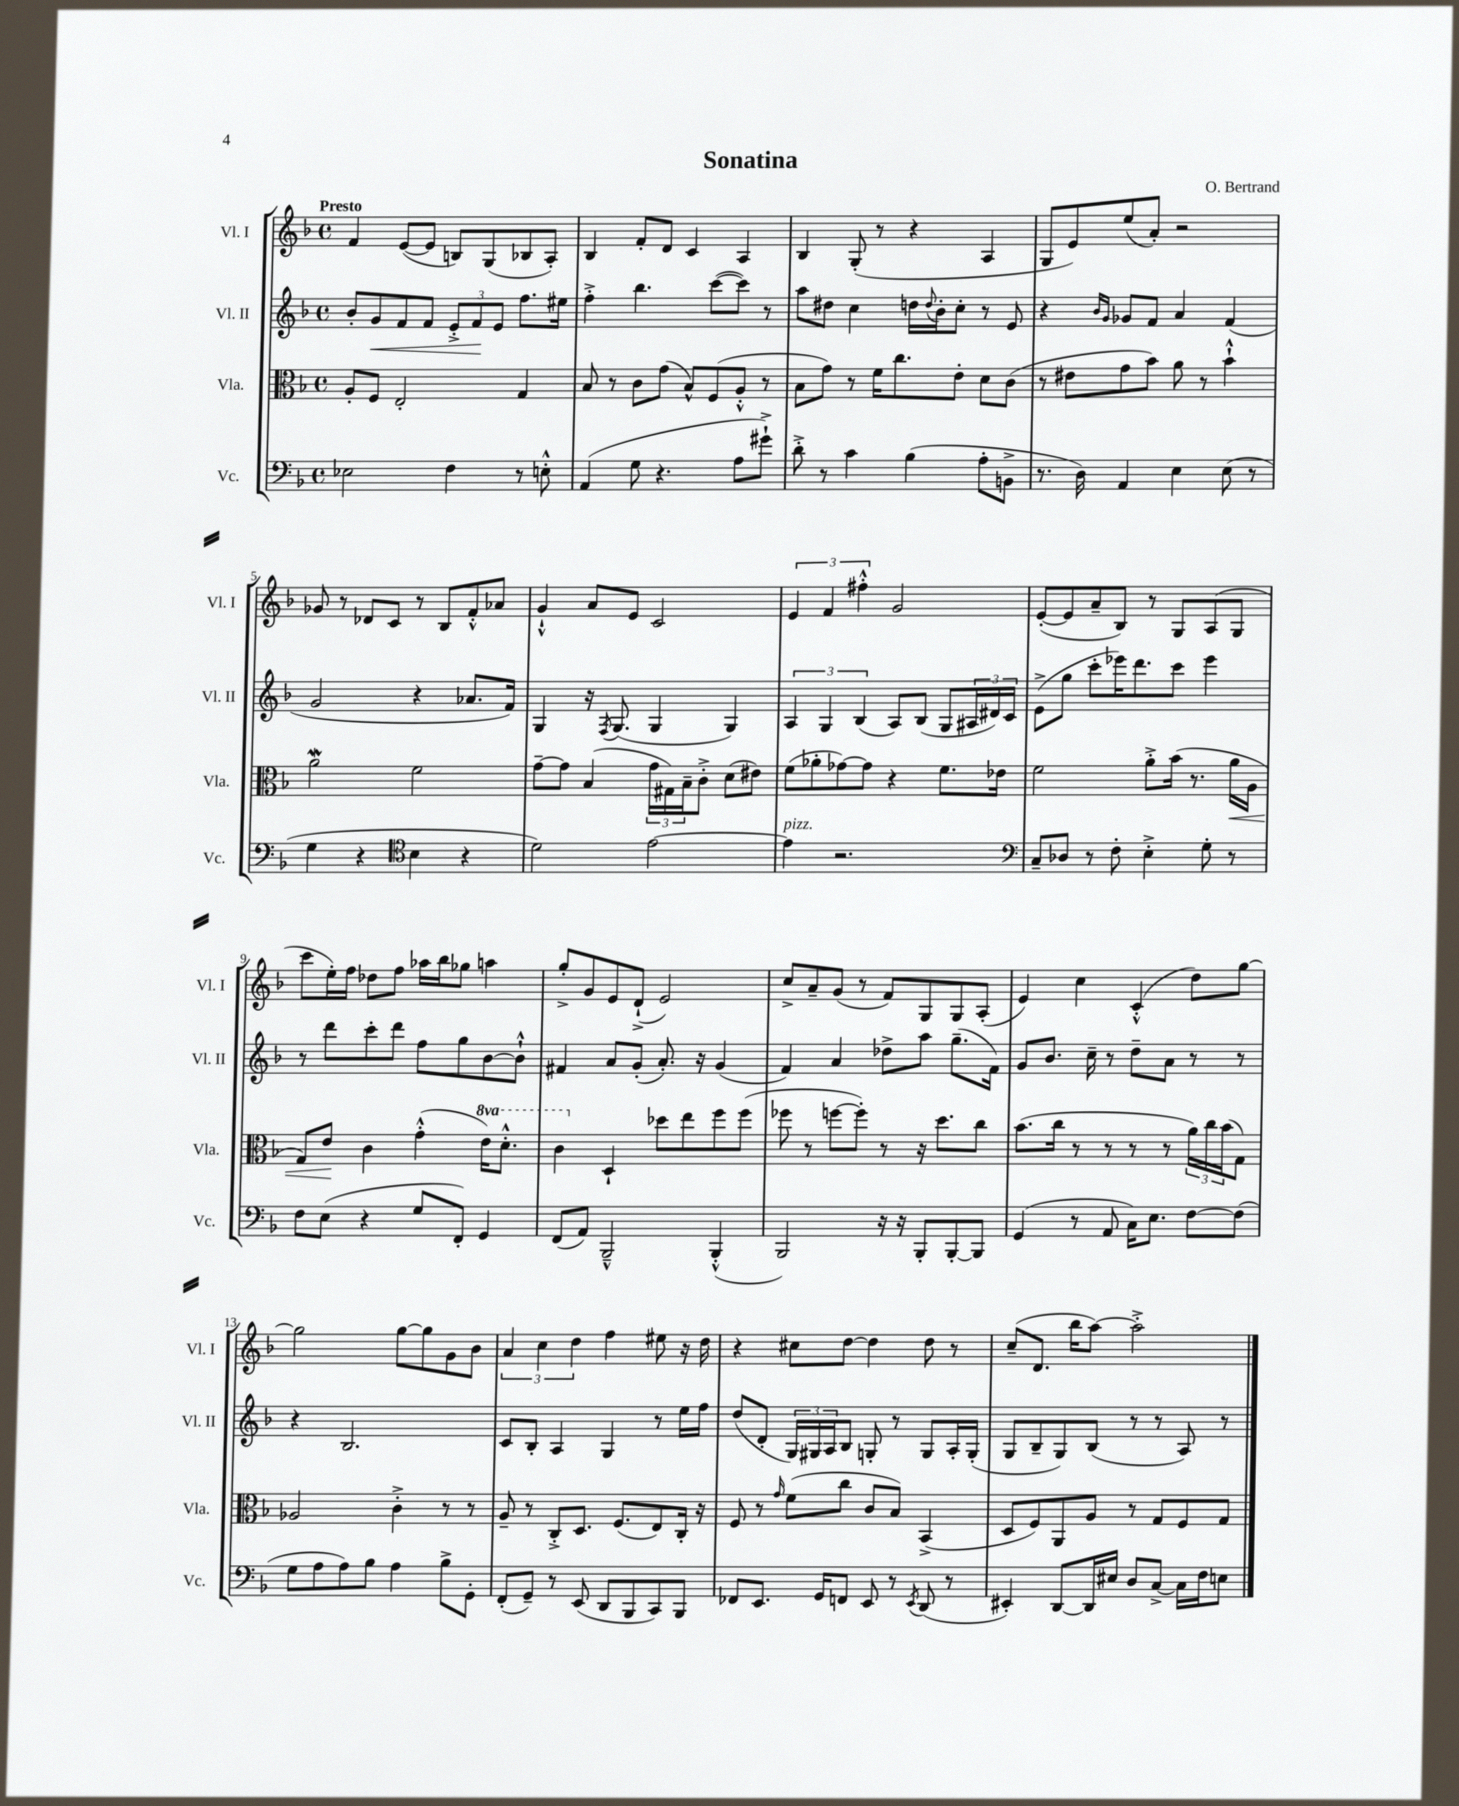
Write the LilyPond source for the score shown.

\header { title = "Sonatina" composer = "O. Bertrand" }
<<
\new StaffGroup <<
\new Staff = "s0" \with { instrumentName = "Vl. I" shortInstrumentName = "Vl. I" } {
    \clef treble \key f \major \defaultTimeSignature \time 4/4 \tempo "Presto"
    f'4 e'8~( e'8 b8) g8( bes8 a8-.) |
    bes4 f'8-. d'8 c'4 a4 |
    bes4 g8-.( r8 r4 a4 |
    g8 e'8) e''8( a'8-.) r2 |
    ges'8 r8 des'8 c'8 r8 bes8 f'8-.-^ aes'8 |
    g'4-!-^ a'8 e'8 c'2 |
    \tuplet 3/2 { e'4 f'4 fis''4-.-^ } g'2 |
    e'8~-.( e'8 a'8-- bes8) r8 g8 a8( g8 |
    c'''8 e''16-.) f''16 des''8 f''8 aes''16 bes''16 ges''8 a''4 |
    g''8-.-> g'8 e'8 d'8-!->( e'2) |
    c''8-> a'8-- g'8( r8 f'8) g8 g8 a8-.( |
    e'4) c''4 c'4-.-^( d''8) g''8~ |
    g''2 g''8~ g''8 g'8 bes'8 |
    \tuplet 3/2 { a'4 c''4 d''4 } f''4 eis''8 r16 d''16 |
    r4 cis''8 d''8~ d''4 d''8 r8 |
    c''8--( d'8. bes''16 a''8~) a''2-.-> \bar "|." |
}
\new Staff = "s1" \with { instrumentName = "Vl. II" shortInstrumentName = "Vl. II" } {
    \clef treble \key f \major \defaultTimeSignature \time 4/4
    bes'8-. g'8\< f'8 f'8 \tuplet 3/2 { e'8-.-> f'8\! e'8 } f''8. eis''16 |
    f''4-.-> bes''4. c'''8~( c'''8) r8 |
    a''8 dis''8 c''4 d''16 \appoggiatura { d''8 } bes'16-. c''8-. r8 e'8 |
    r4 \grace { bes'16 g'16 } ges'8 f'8 a'4 f'4( |
    g'2 r4 aes'8. f'16) |
    g4 r16 \acciaccatura { f8 } g8.( g4 g4) |
    \tuplet 3/2 { a4 g4 bes4( } a8) bes8( g8 \tuplet 3/2 { ais16 dis'16) c'16 } |
    e'8->( g''8 c'''8-. ees'''16) d'''8. c'''8 ees'''4 |
    r8 d'''8 c'''8-. d'''8 f''8 g''8 bes'8~ bes'8-!-^ |
    fis'4 a'8 g'8-.( a'8.-.) r16 g'4( |
    f'4) a'4 des''8-> a''8 g''8.--( f'16) |
    g'8 bes'8. c''16-- r8 d''8-- a'8 r8 r8 |
    r4 bes2. |
    c'8 bes8-. a4 g4 r8 e''16 f''16 |
    d''8( d'8-. \tuplet 3/2 { g16) gis16 a16 } bes8 g8-. r8 g8 a16-. g16-.( |
    g8 bes8-- g8) bes8( r8 r8 a8) r8 \bar "|." |
}
\new Staff = "s2" \with { instrumentName = "Vla." shortInstrumentName = "Vla." } {
    \clef alto \key f \major \defaultTimeSignature \time 4/4 \set Staff.ottavationMarkups = #ottavation-simple-ordinals
    a8-. f8 e2-. g4 |
    bes8 r8 c'8 g'8( bes8-^) f8( a8-.-^ r8 |
    bes8 g'8) r8 f'16 c''8. e'8-. d'8 c'8( |
    r8 eis'8 g'8 bes'8) a'8 r8 bes'4-!-^ |
    a'2\mordent f'2 |
    g'8~-- g'8 bes4( \tuplet 3/2 { g'16 gis16) bes16-- } c'8-.-> d'8( eis'8) |
    f'8( aes'8-. ges'8~) ges'8 r4 f'8. ees'16 |
    f'2 a'8-.-> bes'16( r8. a'16\< a16 |
    g8) e'8\! c'4 g'4-.-^( \ottava #1 e''16) d''8.-.-^ |
    c''4 \ottava #0 d4-! des''8 e''8 f''8 f''8( |
    fes''8 r8 f''8~ f''8-.) r8 r16 d''8. c''8 |
    bes'8.( c''16 r8 r8 r8 r8 \tuplet 3/2 { a'16) c''16 bes'16( } g8) |
    aes2 c'4-.-> r8 r8 |
    a8-- r8 c8-.-> d8. f8.( e8) c16-. r16 |
    f8 r8 \grace { g'16 } f'8( c''8 c'8 bes8) bes,4->( |
    d8 f8) a,8 a8 r8 g8 f8 g8 \bar "|." |
}
\new Staff = "s3" \with { instrumentName = "Vc." shortInstrumentName = "Vc." } {
    \clef bass \key f \major \defaultTimeSignature \time 4/4
    ees2 f4 r8 e8-.-^ |
    a,4( g8 r4. a8 gis'8-!->) |
    d'8-.-> r8 c'4 bes4( a8-. b,8-> |
    r8. d16) a,4 e4 e8( r8 |
    g4 r4 \clef tenor bes4 r4 |
    d'2) e'2~ |
    e'4^\markup { \italic "pizz." } r2. |
    \clef bass c8-- des8 r8 f8-. e4-.-> g8-. r8 |
    f8 e8( r4 g8 f,8-.) g,4 |
    f,8( a,8) bes,,2---^ bes,,4-.-^( |
    bes,,2) r16 r16 bes,,8-. bes,,8~-. bes,,8 |
    g,4( r8 a,8 c16) e8. f8~ f8( |
    g8 a8 a8) bes8 a4 bes8-> g,8-. |
    f,8-.( g,8--) r8 e,8( d,8 bes,,8 c,8) bes,,8 |
    fes,8 e,8. g,16 f,8 e,8 r8 \acciaccatura { e,8 } d,8( r8 |
    eis,4-.) d,8~ d,16 eis16 d8 c8~-> c16 f16 e8 \bar "|." |
}
>>
>>
